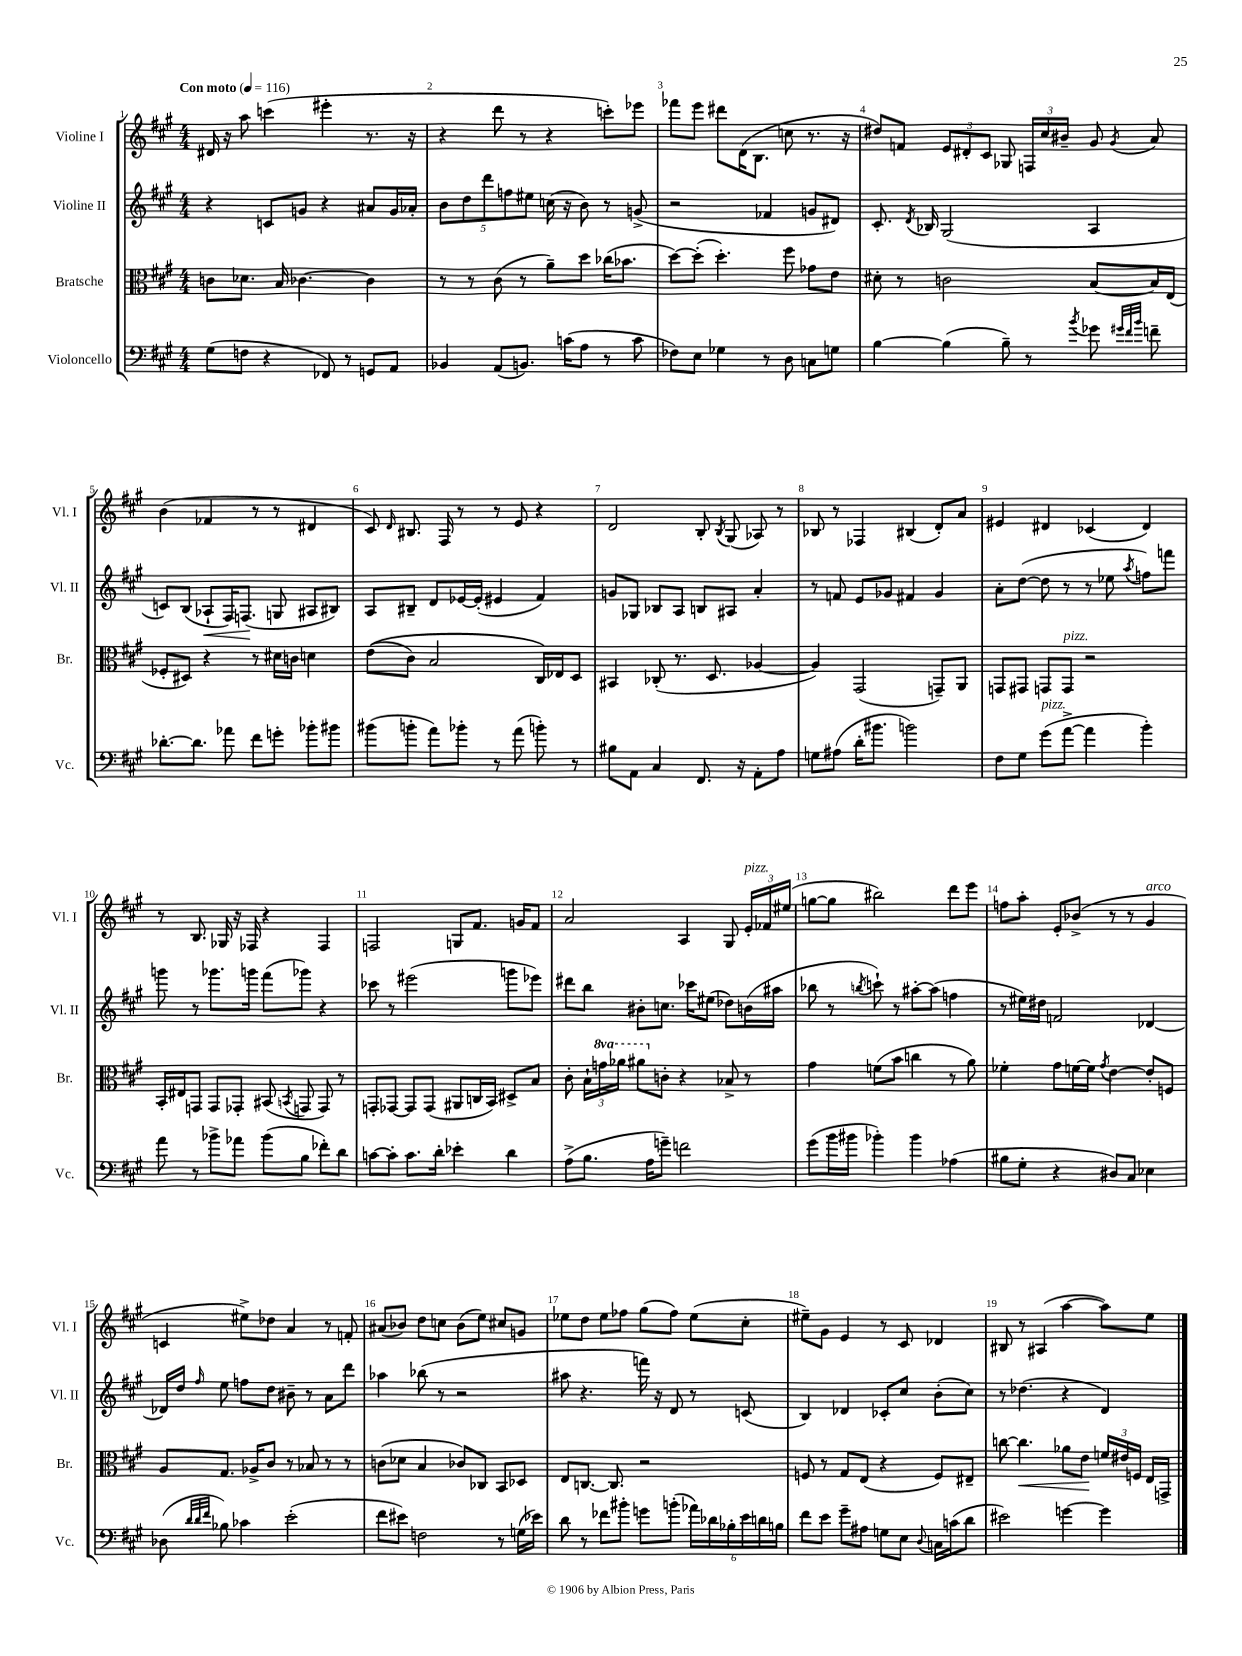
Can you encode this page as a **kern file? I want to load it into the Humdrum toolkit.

**kern	**kern	**dynam	**kern	**dynam	**kern
*part4	*part3	*part3	*part2	*part2	*part1
*staff4	*staff3	*staff3	*staff2	*staff2	*staff1
*I"Violoncello	*I"Bratsche	*	*I"Violine II	*	*I"Violine I
*I'Vc.	*I'Br.	*	*I'Vl. II	*	*I'Vl. I
*clefF4	*clefC3	*	*clefG2	*	*clefG2
*k[f#c#g#]	*k[f#c#g#]	*	*k[f#c#g#]	*	*k[f#c#g#]
*M4/4	*M4/4	*	*M4/4	*	*M4/4
*MM116	*MM116	*	*MM116	*	*MM116
=1	=1	=1	=1	=1	=1
!	!	!	!	!	!LO:TX:a:B:t=Con moto
(8G#\L	8cn\L	.	4r	.	16d#X/
.	.	.	.	.	16r
8Fn\J	8.d-X\J	.	.	.	8aa\
4r	.	.	8cn/L	.	(4cccn\
.	16B/	.	.	.	.
.	[4.c-X\	.	8gn/J	.	.
8FF-X/)	.	.	4r	.	4eee#X'\
8r	.	.	.	.	.
8GGn/L	4c-\]	.	8a#X/L	.	8.r
8AA/J	.	.	16g/L	.	.
.	.	.	16a-X'/JJ	.	16r
=2	=2	=2	=2	=2	=2
4BB-X/	8r	.	10b\L	.	4r
.	.	.	10dd\	.	.
.	8r	.	.	.	.
.	.	.	10ddd\	.	.
(8AA/L	(8c#\	.	.	.	8ddd\
.	.	.	10ffn\	.	.
8.BBn/J)	8r	.	.	.	8r
.	.	.	10ee#X\J	.	.
.	8a~\L)	.	(16ccn\	.	4r
(16cn\KL	.	.	16r	.	.
8A\J	8dd\J	.	8b\)	.	.
8r	(16cc-X\KL	.	8r	.	8cccn'\L)
.	8.b-X\J	.	.	.	.
8c\	.	.	(8gn^/	.	8eee-X\J
=3	=3	=3	=3	=3	=3
8F-X\L)	[8dd\L)	.	2r	.	8fff-X\L
8E\J	(8dd'\J]	.	.	.	8eee\J
4G-X\	4.dd'\)	.	.	.	8ddd#X\L
.	.	.	.	.	(16d\K
.	.	.	.	.	8.B\J
8r	.	.	4f-X/	.	.
8D\	8ff#\	.	.	.	8ccn\
8Cn\L	8g-X\L	.	8gn/L	.	8.r
8Gn\J	8e\J	.	8d#X/J)	.	.
.	.	.	.	.	16r
=4	=4	=4	=4	=4	=4
[4B\	8d#X'\	.	8.c#'/	.	8dd#X/L)
.	8r	.	.	.	8fn/J
.	.	.	8qd/	.	.
.	.	.	16B-X/	.	.
(4B\]	2cn\	.	(2G#/	.	12e/L
.	.	.	.	.	12d#X'/
.	.	.	.	.	12c#/J
8B~\)	.	.	.	.	8G-X/
8r	.	.	.	.	24Fn/LL
.	.	.	.	.	24cc#/
.	.	.	.	.	24b#X~/JJ
8qb/	.	.	.	.	.
8g-X\	[8B/L	.	4A/	.	8g#/
32qqg#X/LLL	.	.	.	.	.
32qqf#/	.	.	.	.	.
32qqb/JJJ	.	.	.	.	8qg#/
8fn~\	16B/L]	.	.	.	8a/
.	(16E/JJ	.	.	.	.
!!LO:LB:g=z
=5	=5	=5	=5	=5	=5
[8.d-X'\L	8F-X'/L	.	8cn/L)	.	(4b\
.	8D#X/J)	.	(8B/J	.	.
8.d-\J]	.	.	.	.	.
!	!	!	!	!LO:HP:b	!
.	4r	.	8A-X`/L	<	4f-X/
8a-X\	.	.	16F#/K)	.	.
.	.	.	(8.Fn/J	.	.
8f#\L	8r	.	.	.	8r
8gn'\J	16d#X\LL	.	8Gn/	[	8r
.	16cn\JJ	.	.	.	.
8b-X'\L	4dn\	.	8A#X/L	.	4d#X/
8b#X\J	.	.	8B#X/J)	.	.
=6	=6	=6	=6	=6	=6
(8b#X\L	((8e\L	.	8A/L	.	8c#/)
.	.	.	.	.	16qqd/
8bn'\J	8c#\J)	.	8B#X~/J	.	8.B#X/
8a\L)	2B/	.	8d/L	.	.
.	.	.	.	.	16F#/
8b-X'\J	.	.	[16e-X/L	.	8r
.	.	.	(16e-'/JJ]	.	.
8r	.	.	4e#X/	.	8r
(8a\	.	.	.	.	8e/
8bn'\)	16C#/LL)	.	4f#/)	.	4r
.	16E-X/J	.	.	.	.
8r	8D/J	.	.	.	.
=7	=7	=7	=7	=7	=7
8B#X\L	4BB#X/	.	8gn/L	.	2d/
8AA\J	.	.	8G-X/J	.	.
4C#/	(8C-X'/	.	8B-X/L	.	.
.	8.r	.	8A/J	.	.
8.FF#/	.	.	8Bn/L	.	8B'/
.	8.D/	.	.	.	.
.	.	.	.	.	8qB/
.	.	.	8A#X/J	.	(8G#/
16r	.	.	.	.	.
8AA'\L	[4A-X/	.	4a'/	.	8A-X/)
8A\J	.	.	.	.	8r
=8	=8	=8	=8	=8	=8
8Gn\L	4A-/])	.	8r	.	8B-X/
(8A#X\J	.	.	8fn/	.	8r
16d'\KL	(2GG#/	.	8e/L	.	4F-X/
8.b#X\J	.	.	.	.	.
.	.	.	8g-X/J	.	.
2bn\)	.	.	4f#X/	.	(4B#X/
.	8GGn~/L)	.	4g-/	.	8d'/L)
.	8AA/J	.	.	.	8a/J
=9	=9	=9	=9	=9	=9
8F#\L	8GGn/L	.	8a'\L	.	4e#X/
8G#\J	8GG#X/J	.	([8dd\J	.	.
!LO:TX:a:i:t=pizz.	!	!	!	!	!
(8g#\L	8GGn/L	.	8dd\]	.	4d#X/
!	!LO:TX:a:i:t=pizz.	!	!	!	!
[8a^\J	8GG/J	.	8r	.	.
4a\]	2r	.	8r	.	(4c-X/
.	.	.	8ee-X\	.	.
.	.	.	8qaa/	.	.
4b'\)	.	.	8ffn\L)	.	4d#/)
.	.	.	8fffn\J	.	.
!!LO:LB:g=z
=10	=10	=10	=10	=10	=10
8a\	16BB'/LL	.	8gggn\	.	8r
.	16E#X/J	.	.	.	.
8r	8GGn/J	.	8r	.	8.B/
8b-X^\L	8GG/L	.	8.ggg-X\L	.	.
.	.	.	.	.	16G-X/
8a-X\J	8GG-X'/J	.	.	.	16r
.	.	.	16gggn\Jk	.	16F-X/
(8b-\L	(8BB#X/	.	(8fff#\L	.	4r
.	8qBBn/	.	.	.	.
8B\J	8GGn/	.	8ggg-X\J)	.	.
8f-X'\L)	8GG/)	.	4r	.	4F-/
8d\J	8r	.	.	.	.
=11	=11	=11	=11	=11	=11
[8cn\L	8GGn'/L	.	8ccc-X\	.	2Fn/
8c'\J]	[8GG-X/J	.	8r	.	.
8.c\L	8GG-/L]	.	(2eee#X\	.	.
.	(8GG-/J	.	.	.	.
16d'\Jk	.	.	.	.	.
4e-X'\	8AA#X/L	.	.	.	8Gn/L
.	16Cn/L	.	.	.	8.f#/J
.	16BB/JJ)	.	.	.	.
4d\	8D#X^/L	.	8gggn\L	.	.
.	.	.	.	.	16gn/KL
.	8B/J	.	8eee-X\J)	.	8f#/J
=12	=12	=12	=12	=12	=12
(8A^\L	8c#'\	.	8ddd#X\L	.	2a/
8.B\J	24B`\LL	.	8bb\J	.	.
*	*8va	*	*	*	*
.	24ggn\	.	.	.	.
.	24aa-X\JJ	.	.	.	.
.	8aa#X\L	.	8b#X'\L	.	.
16A\KL	.	.	.	.	.
*	*X8va	*	*	*	*
8gn~\J)	8cn'\J	.	8.ccn\J	.	.
2fn\	4r	.	.	.	4A/
.	.	.	16ccc-X\KL	.	.
.	.	.	(8ee#X\J	.	.
.	8B-X^/	.	8dd-X\L)	.	8G#/
!	!	!	!	!	!LO:TX:a:i:t=pizz.
.	8r	.	(16bn\L	.	24e'/LL
.	.	.	.	.	24f-X/
.	.	.	16aa#X\JJ	.	.
.	.	.	.	.	(24ee#X/JJ
=13	=13	=13	=13	=13	=13
(8g#\L	4g#\	.	8bb-X\	.	[8ggn\L
16b\L	.	.	8r	.	8gg\J]
16b#X\JJ	.	.	.	.	.
.	.	.	8qbbn/	.	.
4b-X'\)	(8fn\L	.	8cccn`\)	.	2bb#X\)
.	8b\J	.	8r	.	.
4b-\	4ccn\	.	[8aa#X'\L	.	.
.	.	.	(8aa#\J]	.	.
(4A-X\	8r	.	4ffn\	.	8ddd\L
.	8a\)	.	.	.	8eee\J
=14	=14	=14	=14	=14	=14
8B#X\L	4f-X'\	.	8r	.	8ffn\L
8G#'\J	.	.	16ee#X\LL)	.	8aa'\J
.	.	.	16dd#X\JJ	.	.
4r	8g#\L	.	2fn/	.	8e'/L
.	[16fn\L	.	.	.	(8b-X^/J
.	16f\JJ]	.	.	.	.
.	8qg#/	.	.	.	.
8D#X/L)	[4e\	.	.	.	8r
8C#/J	.	.	.	.	8r
!	!	!	!	!	!LO:TX:a:i:t=arco
4E-X\	8e'/L]	.	[4d-X/	.	4g#/
.	8Fn/J	.	.	.	.
!!LO:LB:g=z
=15	=15	=15	=15	=15	=15
(8D-X\	8A/L	.	16d-X/LL]	.	4cn/
.	.	.	16dd/JJ	.	.
32qqd/LLL	.	.	.	.	.
32qqd/	.	.	.	.	.
32qqf#/JJJ	.	.	16qqff#/	.	.
8B-X\)	8.G#/J	.	8ee\	.	.
4c-X\	.	.	8ffn\L	.	8ee#X^\L)
.	16A-X^/KL	.	.	.	.
.	8c#/J	.	8dd\J	.	8dd-X\J
(2e'\	8r	.	8b#X~\	.	4a/
.	8B-X/	.	8r	.	.
.	8r	.	8a\L	.	8r
.	8r	.	8ddd\J	.	8fn'/
=16	=16	=16	=16	=16	=16
8f#\L	(8cn\L	.	4aa-X\	.	(8a#X/L
8e#X\J)	8d-X\J	.	.	.	8b-X/J)
2Fn\	4B/	.	(8bb-X\	.	8dd\L
.	.	.	8r	.	8ccn\J
.	8c-X/L)	.	2r	.	(8b-\L
.	8C-X/J	.	.	.	8ee\J)
8r	8BB/L	.	.	.	8cc#X/L
(16Gn\LL	8D-X/J	.	.	.	8gn/J
16e-X\JJ)	.	.	.	.	.
=17	=17	=17	=17	=17	=17
8d\	8E/L	.	8aa#X\	.	8ee-X\L
8r	[8.Cn/J	.	4.r	.	8dd\J
8f-X\L	.	.	.	.	8ee-\L
.	8.C/]	.	.	.	.
8b#X'\J	.	.	.	.	8ff-X\J
8gn\L	2r	.	16fffn\)	.	(8gg#\L
.	.	.	16r	.	.
(8bn'\J	.	.	8d/	.	8ff-\J)
24a-X\LL)	.	.	8r	.	(8ee-\L
24d-X\	.	.	.	.	.
24B-X'\	.	.	.	.	.
24e\	.	.	(8cn/	.	8cc#'\J
24dn\	.	.	.	.	.
24Bn\JJ	.	.	.	.	.
=18	=18	=18	=18	=18	=18
8f#\L	8Fn/	.	4B/)	.	8ee#X~\L)
8e\J	8r	.	.	.	8g#\J
8g#~\L	8G#/L	.	4d-X/	.	4e/
8A#X\J	(8E/J	.	.	.	.
8Gn\L	4r	.	8c-X'/L	.	8r
8E\J	.	.	8cc#/J	.	8c#/
8qqD/	.	.	.	.	.
16Cn\LL	8F/L)	.	(8b'\L	.	4d-X/
(16cn\J	.	.	.	.	.
8d\J	8E#X~/J	.	8cc#\J)	.	.
=19	=19	=19	=19	=19	=19
2e#X\)	[8ccn\	.	8r	.	8B#X/
!	!	!LO:HP:b	!	!	!
.	4.cc\]	<	(4.dd-X\	.	8r
.	.	.	.	.	(4A#X/
[4gn\	8a-X\L	.	4r	.	[4aa\
.	8e\J	.	.	.	.
4g\]	24fn/LL	[	4d/)	.	8aa\L])
.	24e#X/	.	.	.	.
.	24Fn/JJ	.	.	.	.
.	16E/LL	.	.	.	8ee\J
.	16GGn^/JJ	.	.	.	.
==	==	==	==	==	==
*-	*-	*-	*-	*-	*-
